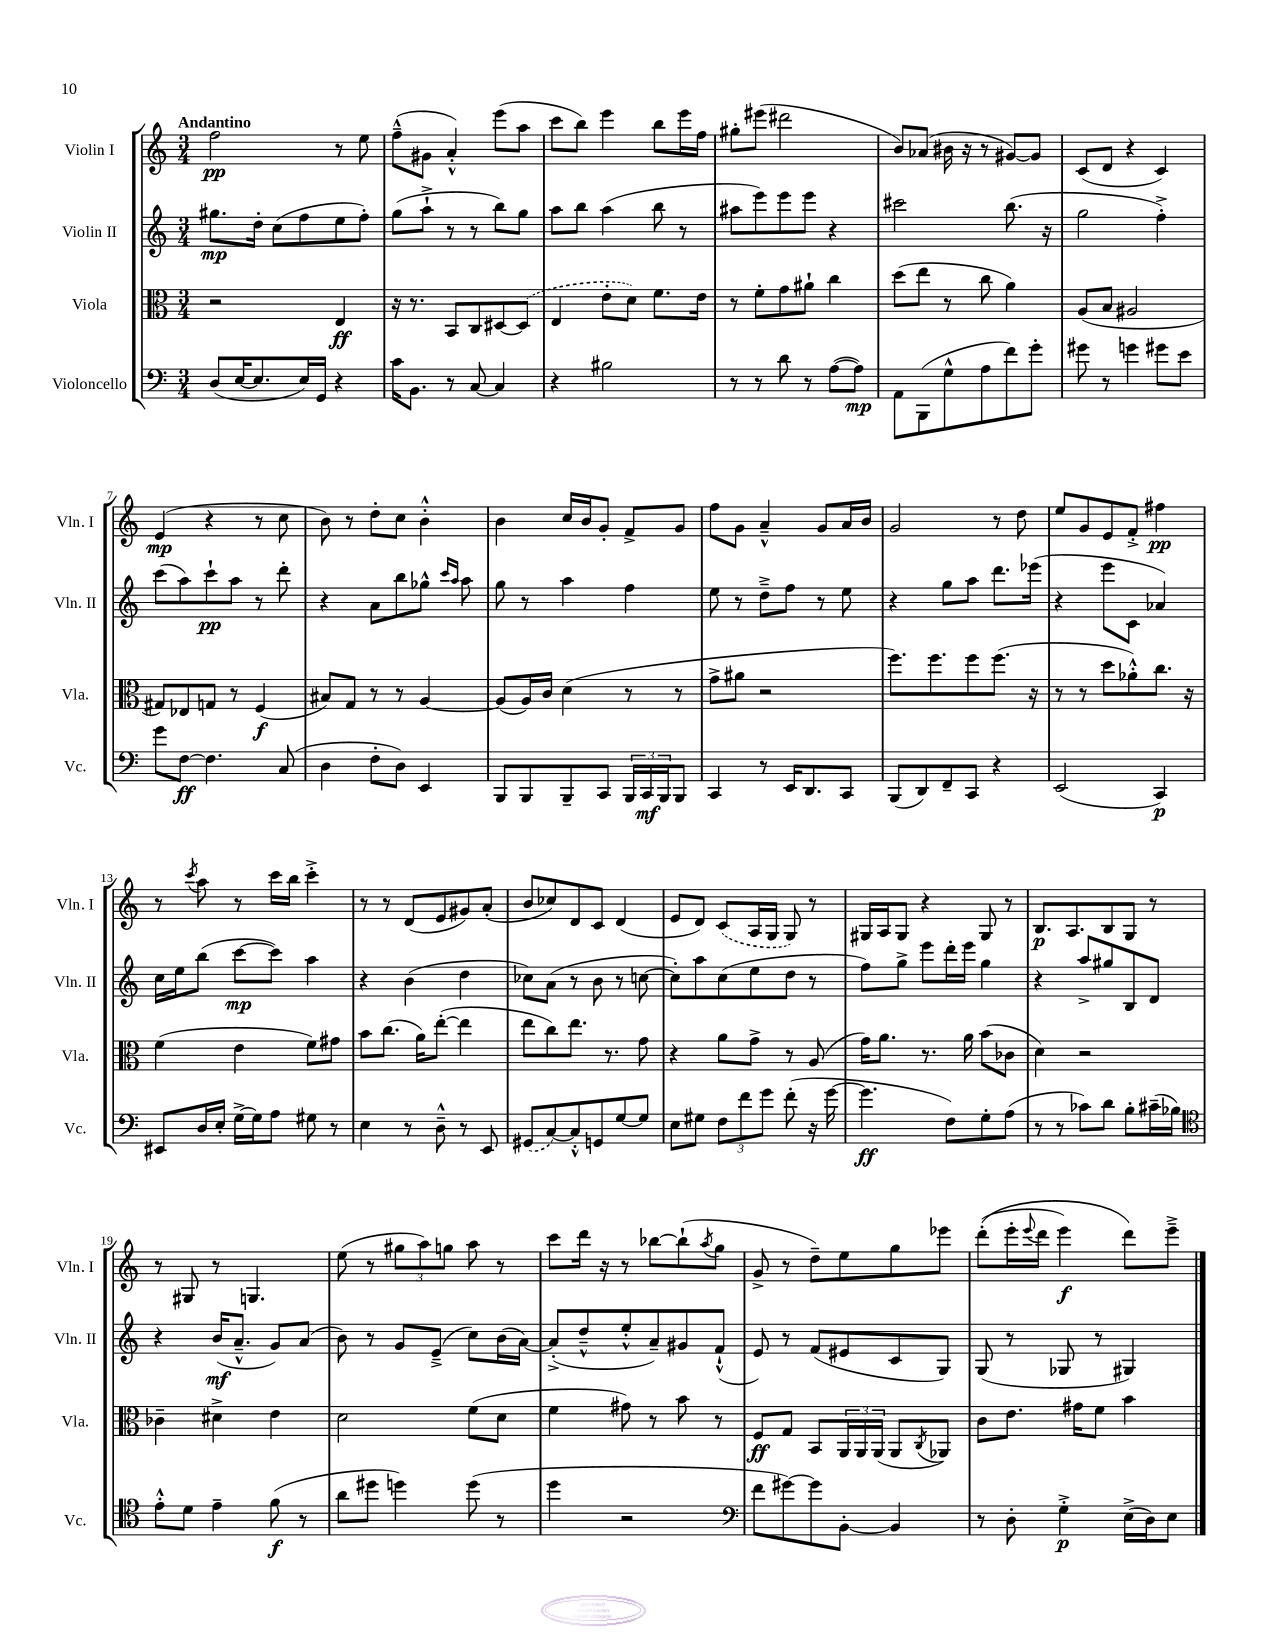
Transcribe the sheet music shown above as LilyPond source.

<<
\new StaffGroup <<
\new Staff = "s0" \with { instrumentName = "Violin I" shortInstrumentName = "Vln. I" } {
    \clef treble \key c \major \numericTimeSignature \time 3/4 \tempo "Andantino"
    f''2\pp r8 e''8 |
    f''8---^( gis'8 a'4-.-^) e'''8( a''8 |
    c'''8 b''8) e'''4 b''8 e'''16 f''16 |
    gis''8-. eis'''8( dis'''2 |
    b'8) aes'8( bis'16 r16 r8 gis'8~) gis'8 |
    c'8( d'8 r4 c'4) |
    e'4\mp( r4 r8 c''8 |
    b'8) r8 d''8-. c''8 b'4-.-^ |
    b'4 c''16 b'16 g'8-. f'8-> g'8 |
    f''8 g'8 a'4---^ g'8 a'16 b'16 |
    g'2 r8 d''8 |
    e''8 g'8 e'8 f'8-.-> fis''4\pp |
    r8 \acciaccatura { c'''8 } a''8 r8 c'''16 b''16 c'''4-.-> |
    r8 r8 d'8( e'8 gis'8) a'8-.( |
    b'8 ces''8) d'8 c'8 d'4( |
    e'8 d'8) \once \slurDashed c'8( a16 g16 g8) r8 |
    gis16 a16 gis8 r4 gis8 r8 |
    b8.\p a8. b8 g8 r8 |
    r8 gis8 r8 g4. |
    e''8( r8 \tuplet 3/2 { gis''8 a''8) g''8 } a''8 r8 |
    c'''8 d'''16 r16 r8 bes''8~ bes''8-!( \acciaccatura { a''8 } g''8 |
    g'8-> r8 d''8--) e''8 g''8 ees'''8 |
    d'''8-.(\( e'''16-. \appoggiatura { e'''8 } d'''16 e'''4\f) d'''8\) e'''8---> \bar "|." |
}
\new Staff = "s1" \with { instrumentName = "Violin II" shortInstrumentName = "Vln. II" } {
    \clef treble \key c \major \numericTimeSignature \time 3/4
    gis''8.\mp d''16-. c''8( f''8 e''8 f''8-.) |
    g''8( a''8-!-> r8 r8 b''8) g''8 |
    a''8 b''8 a''4( b''8 r8 |
    ais''8 e'''8) e'''8 e'''8 r4 |
    cis'''2 b''8.( r16 |
    g''2 f''4-.->) |
    c'''8( a''8) c'''8-!\pp a''8 r8 d'''8-. |
    r4 a'8 b''8 ges''8-^ \grace { c'''16 a''16 } a''8 |
    g''8 r8 a''4 f''4 |
    e''8 r8 d''8---> f''8 r8 e''8 |
    r4 g''8 a''8 d'''8. ees'''16( |
    r4 e'''8 c'8 aes'4) |
    c''16 e''16 b''8( c'''8~\mp c'''8) a''4 |
    r4 b'4( d''4 |
    ces''8) a'8( r8 b'8 r8 c''8~ |
    c''8-.) a''8 c''8( e''8 d''8 r8 |
    f''8) g''8-> e'''8 d'''16-. e'''16 g''4 |
    r4 a''8-> gis''8 b8 d'8 |
    r4 b'16\mf( a'8.---^ g'8) a'8( |
    b'8) r8 g'8 e'8--->( c''8) b'16( a'16~) |
    a'8-.->( d''8---^ e''8-.-^ a'8--) gis'8 f'8-!-^( |
    e'8) r8 f'8( eis'8 c'8 g8) |
    g8( r8 ges8 r8 gis4) \bar "|." |
}
\new Staff = "s2" \with { instrumentName = "Viola" shortInstrumentName = "Vla." } {
    \clef alto \key c \major \numericTimeSignature \time 3/4
    r2 e4\ff |
    r16 r8. b,8 c8 dis8~ \once \slurDashed dis8( |
    e4 e'8-. d'8) f'8. e'16 |
    r8 f'8-. g'8 ais'8-! c''4 |
    d''8( e''8 r8 c''8 a'4) |
    a8( b8 ais2 |
    gis8) ees8 g8 r8 f4\f( |
    bis8) g8 r8 r8 a4~ |
    a8( a16) c'16 d'4( r8 r8 |
    g'8-> ais'8 r2 |
    f''8.) f''8. f''8 f''8.( r16 |
    r8 r8 d''8 aes'8-.-^) c''8. r16 |
    f'4( e'4 f'8) gis'8 |
    b'8 c''8.( a'16) e''8~-.( e''4 |
    e''8 c''8) e''8. r8. g'8 |
    r4 a'8 g'8-> r8 a8( |
    g'16) a'8. r8. a'16 b'8( ces'8 |
    d'4) r2 |
    ces'4-- dis'4-> e'4 |
    d'2 f'8( d'8 |
    f'4 gis'8) r8 b'8 r8 |
    f8\ff g8 b,8 \tuplet 3/2 { a,16 a,16 a,16( } a,8 \acciaccatura { c8 } aes,8) |
    c'8 e'8. gis'16 f'8 b'4 \bar "|." |
}
\new Staff = "s3" \with { instrumentName = "Violoncello" shortInstrumentName = "Vc." } {
    \clef bass \key c \major \numericTimeSignature \time 3/4
    d8( e16~ e8. e16) g,16 r4 |
    c'16 b,8. r8 c8~ c4 |
    r4 bis2 |
    r8 r8 d'8 r8 a8~( a8\mp) |
    a,8 b,,8( g8-^ a8 f'8) g'8-. |
    gis'8 r8 g'4 gis'8 e'8 |
    g'8 f8~\ff f4. c8( |
    d4 f8-. d8) e,4 |
    b,,8 b,,8 b,,8-- c,8 \tuplet 3/2 { b,,16 c,16\mf b,,16 } b,,8 |
    c,4 r8 e,16 d,8. c,8 |
    b,,8( d,8) f,8-- c,8 r4 |
    e,2( c,4\p) |
    eis,8 d16 e16-. g16~-> g16 a8 gis8 r8 |
    e4 r8 d8---^ r8 e,8 |
    \once \slurDashed gis,8( c8~) c8-.-^ g,8 g8~ g8 |
    e8 gis8 \tuplet 3/2 { f8 f'8 g'8 } f'8-.( r16 g'16~ |
    g'4.\ff f8) g8-. a8( |
    r8 r8 ces'8) d'8 b8-. cis'16--( bes16) |
    \clef tenor e'8-.-^ d'8 e'4-- f'8\f( r8 |
    a'8 dis''8 d''4) d''8( r8 |
    d''4 r2 |
    \clef bass f'8 gis'8~) gis'8 b,8~-. b,4 |
    r8 d8-. g4-.->\p e16->( d16) e8 \bar "|." |
}
>>
>>
